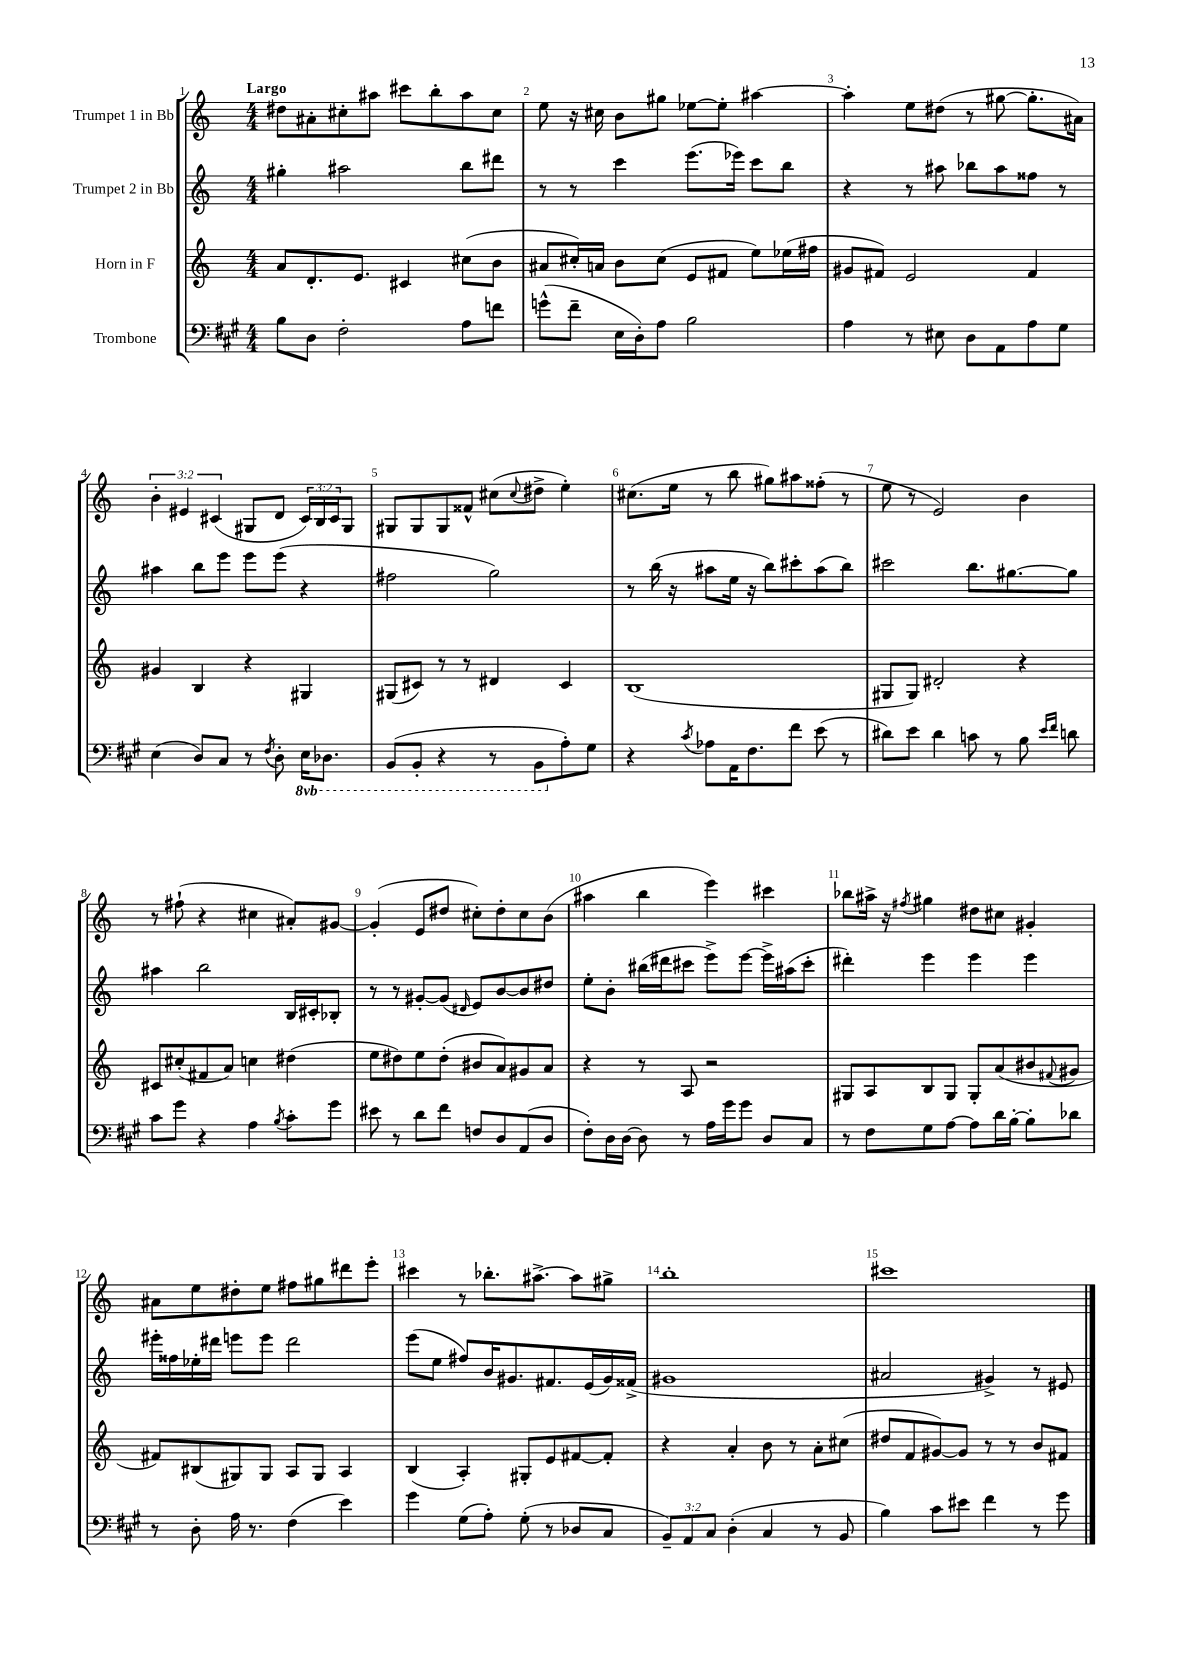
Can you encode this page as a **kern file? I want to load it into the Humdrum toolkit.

**kern	**kern	**kern	**kern
*staff4	*staff3	*staff2	*staff1
*clefF4	*clefG2	*clefG2	*clefG2
*k[f#c#g#]	*k[]	*k[]	*k[]
*M4/4	*M4/4	*M4/4	*M4/4
8B\L	8a/L	4gg#'\	8dd#\L
8D\J	8.d'/	.	8a#'\
2F#'\	.	2aa#\	8cc#'\
.	8.e/J	.	.
.	.	.	8aa#\J
.	4c#/	.	8ccc#\L
.	.	.	8bb'\
8A\L	(8cc#\L	8bb\L	8aa#\
8f\J	8b\J	8ddd#\J	8cc#\J
=	=	=	=
(8g^^\L	8a#/L	8r	8ee\
8f#~\J	16cc#'/L)	8r	16r
.	16a/JJ	.	16cc#\
16E\LL	8b\L	4ccc\	8b\L
16D'\J)	.	.	.
8A\J	(8cc#\J	.	8gg#\J
2B\	8e/L	(8.eee\L	[8ee-\L
.	8f#/J	.	8ee-'\]J
.	.	16eee-\Jk)	.
.	8ee\L)	8ccc\L	[4aa#\
.	(16ee-\L	8bb\J	.
.	16ff#\JJ	.	.
=	=	=	=
4A\	8g#/L	4r	4aa#'\]
.	8f#/J)	.	.
8r	2e/	8r	8ee\L
8E#\	.	8aa#\	(8dd#\J
8D\L	.	8bb-\L	8r
8AA\	.	8aa#\	[8gg#\
8A\	4f#/	8ff##\J	8.gg#'\]L
8G#\J	.	8r	.
.	.	.	16a#\Jk)
=	=	=	=
(4E\	4g#/	4aa#\	6b'\
.	.	.	6e#/
8D/L)	4B/	8bb\L	.
.	.	.	(6c#/
8C#/J	.	8eee\J	.
8r	4r	8eee\L	8G#/L
8qF#/	.	.	.
8D'\	.	(8eee\J	8d/J
16EE\LK	4G#/	4r	24c#/LL)
.	.	.	24B/
8.DD-\J	.	.	.
.	.	.	24c#/J
.	.	.	8G#/J
=	=	=	=
(8BBB/L	(8G#/L	2ff#\	8G#/L
8BBB'/J	8c#/J)	.	8G#/
4r	8r	.	8G#/
.	8r	.	8f##^^/J
8r	4d#/	2gg\)	(8cc#\L
.	.	.	8qqcc#/
8BBB\L	.	.	8dd#^\J
8A'\)	4c#/	.	4ee'\)
8G#\J	.	.	.
=	=	=	=
4r	(1B	8r	(8.cc#\L
.	.	(16bb\	.
.	.	16r	16ee\Jk
8qc#/	.	.	.
8A-\L	.	8aa#\L	8r
16AA\K	.	16ee\Jk	8bb\
8.F#\	.	16r	.
.	.	8bb\L)	8gg#\L)
8f#\J	.	8ccc#'\	8aa#\
(8e\	.	(8aa#\	(8ff##'\J
8r	.	8bb\J)	8r
=	=	=	=
8d#\L)	8G#/L	2ccc#\	8ee\
8e\J	8G#/J)	.	8r
4d#\	2d#'/	.	2e/)
8c\	.	8.bb\L	.
8r	.	.	.
.	.	[8.gg#\	.
8B\	4r	.	4b\
16qqe/LL	.	.	.
16qqf#/JJ	.	.	.
8d\	.	8gg#\]J	.
=	=	=	=
8c#\L	8c#/L	4aa#\	8r
8g#\J	(8cc#'/	.	(8ff#`\
4r	8f#/	2bb\	4r
.	8a/J)	.	.
4A\	4cc\	.	4cc#\
8qB/	.	.	.
8c#'\L	(4dd#\	16B/LL	8a#'/L)
.	.	16c#'/J	.
8g#\J	.	8B-'/J	[8g#/J
=	=	=	=
8e#\	8ee\L	8r	(4g#'/]
8r	8dd#\)	8r	.
8d\L	8ee\	[8g#'/L	8e/L
8f#\J	(8dd#'\J	(8g#/]J	8dd#/J
.	.	16qqd#/	.
8F/L	8b#/L	8e/L)	8cc#'\L)
8D/	8a/)	[8b/	8dd#'\
(8AA/	8g#/	8b/]	8cc#\
8D/J	8a/J	8dd#/J	(8b\J
=	=	=	=
8F#'\L)	4r	8ee'\L	4aa#\
16D\L	.	8b'\J	.
[16D\JJ	.	.	.
8D\]	8r	(16bb#\LL	4bb\
.	.	16ddd#\J	.
8r	8A/	8ccc#\J	.
16A\LL	2r	8eee^\L)	4eee\)
16g#\J	.	.	.
8g#\J	.	[8eee\J	.
8D/L	.	16eee^\]LL	4ccc#\
.	.	(16aa#\J	.
8C#/J	.	8ccc#'\J	.
=	=	=	=
8r	8G#/L	4ddd#'\)	8bb-\L
8F#\L	8A/	.	16aa#^\Jk
.	.	.	16r
.	.	.	8qff#/
8G#\	8B/	4eee\	4gg#\
[8A\J	8G#/J	.	.
8A\]L	8G#'/L	4eee\	8dd#\L
16d\L	(8a/	.	8cc#\J
[16B'\JJ	.	.	.
8B'\]L	8b#/	4eee\	4g#'/
.	8qqf#/	.	.
8d-\J	8g#/J	.	.
=	=	=	=
8r	8f#/L)	16eee#'\LL	8a#\L
.	.	16ff##\	.
8D'\	(8B#/	16ee-'\	8ee\
.	.	16ddd#\JJ	.
16A\	8G#/)	8eee\L	8dd#'\
8.r	.	.	.
.	8G#/J	8eee\J	8ee\J
(4F#\	8A/L	2ddd#\	8ff#\L
.	8G#/J	.	8gg#\
4e\)	4A/	.	8ddd#\
.	.	.	8eee'\J
=	=	=	=
4g#\	(4B/	(8eee\L	4ccc#\
.	.	8ee\J	.
(8G#\L	4A'/)	8ff#/L)	8r
8A'\J)	.	16b/K	8.bb-'\L
.	.	8.g#/	.
(8G#'\	8G#'/L	.	.
.	.	.	[8.aa#^\J
8r	8e/	8.f#/	.
8D-/L	[8f#/	.	8aa#\]L
.	.	(16e/L	.
8C#/J	8f#'/]J	16g#/)	8gg#^\J
.	.	(16f##^/JJ	.
=	=	=	=
12BB~/L)	4r	1g#	1bb'
12AA/	.	.	.
12C#/J	.	.	.
(4D'\	4a'/	.	.
4C#/	8b\	.	.
.	8r	.	.
8r	8a'\L	.	.
8BB/	(8cc#\J	.	.
=	=	=	=
4B\)	8dd#/L	2a#/	1ccc#
.	8f/	.	.
8c#\L	[8g#/)	.	.
8e#\J	8g#/]J	.	.
4f#\	8r	4g#^/)	.
.	8r	.	.
8r	8b/L	8r	.
8g#\	8f#/J	8e#/	.
==	==	==	==
*-	*-	*-	*-
